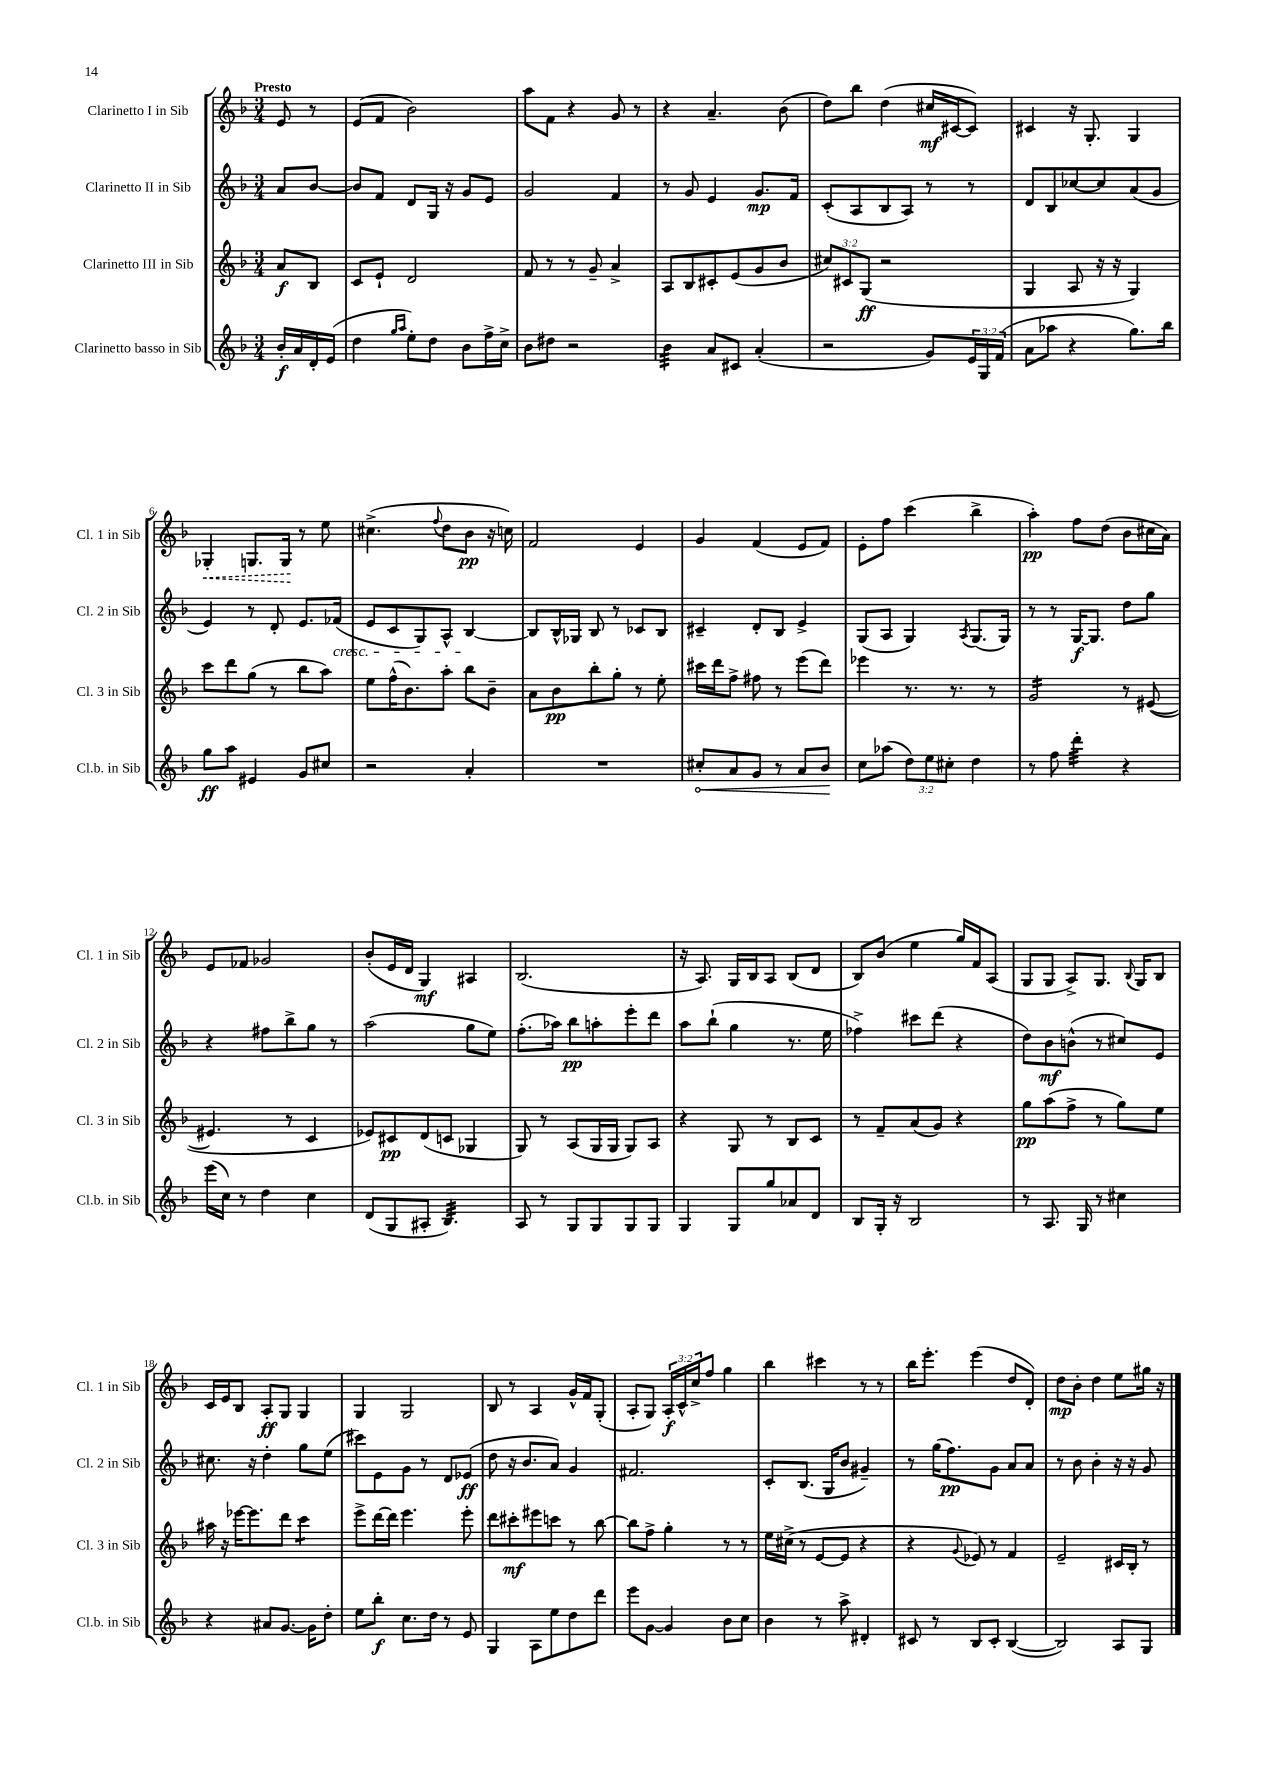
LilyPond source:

<<
\new StaffGroup <<
\new Staff = "s0" \with { instrumentName = "Clarinetto I in Sib" shortInstrumentName = "Cl. 1 in Sib" } {
    \clef treble \key f \major \numericTimeSignature \time 3/4 \override Staff.TupletNumber.text = #tuplet-number::calc-fraction-text \partial 4 \tempo "Presto"
    e'8 r8 |
    e'8( f'8 bes'2) |
    a''8 f'8 r4 g'8 r8 |
    r4 a'4.-- bes'8( |
    d''8) bes''8 d''4( cis''16\mf cis'16~ cis'8) |
    cis'4 r16 g8.-. g4 |
    \once \override Hairpin.style = #'dashed-line ges4-.\< g8. g16\! r8 e''8 |
    cis''4.->( \appoggiatura { f''8 } d''8 bes'8\pp r16 c''16) |
    f'2 e'4 |
    g'4 f'4( e'8 f'8) |
    e'8-. f''8 c'''4( bes''4-> |
    a''4-.\pp) f''8 d''8( bes'8 cis''16 a'16) |
    e'8 fes'8 ges'2 |
    bes'8-.( e'16 d'16 g4\mf) ais4 |
    bes2.( |
    r16 a8.) g16 bes16 a8 bes8( d'8 |
    bes8) bes'8( e''4 g''16) f'16 a8( |
    g8 g8 a8->) g8. \appoggiatura { bes8 } g16 bes8 |
    c'16 e'16 bes8 a8-.\ff g8 g4 |
    g4 g2 |
    bes8 r8 a4 g'16-^ f'16 g8-.( |
    a8-. g8) \tuplet 3/2 { a16-.\f c'16-^ c''16-> } f''8 g''4 |
    bes''4 cis'''4 r8 r8 |
    bes''16 e'''8.-. e'''4( d''8 d'8-.) |
    d''8\mp bes'8-. d''4 e''8 gis''16 r16 \bar "|." |
}
\new Staff = "s1" \with { instrumentName = "Clarinetto II in Sib" shortInstrumentName = "Cl. 2 in Sib" } {
    \clef treble \key f \major \numericTimeSignature \time 3/4 \partial 4
    a'8 bes'8~ |
    bes'8 f'8 d'8 g16 r16 g'8 e'8 |
    g'2 f'4 |
    r8 g'8 e'4 g'8.\mp f'16 |
    c'8-.( a8 bes8 a8) r8 r8 |
    d'8 bes8 ces''8~ ces''8 a'8( g'8 |
    e'4) r8 d'8-. e'8. fes'16\cresc( |
    e'8 c'8 g8) a8-^ bes4~\! |
    bes8 bes16-^ ges16 bes8 r8 ces'8 bes8 |
    cis'4-- d'8-. bes8 e'4-> |
    g8( a8 g4) \acciaccatura { a8 } g8.( g16) |
    r8 r8 g16~\f g8. d''8 g''8 |
    r4 fis''8 bes''8-> g''8 r8 |
    a''2( g''8 e''8) |
    f''8.-.( aes''16) bes''8\pp a''8-. e'''8-. d'''8 |
    a''8 bes''8-!( g''4 r8. e''16 |
    fes''4->) cis'''8 d'''8( r4 |
    d''8) bes'8\mf b'8-^( r8 cis''8) e'8 |
    cis''8. r16 d''4-. g''8 e''8( |
    cis'''8) e'8 g'8 r8 d'8 ees'8\ff( |
    d''8 r16 bes'8. a'8) g'4 |
    fis'2. |
    c'8-. bes8.( g16 bes'8 gis'4--) |
    r8 g''16( f''8.\pp) g'8 a'8 a'8 |
    r8 bes'8 bes'4-. r16 r16 g'8 \bar "|." |
}
\new Staff = "s2" \with { instrumentName = "Clarinetto III in Sib" shortInstrumentName = "Cl. 3 in Sib" } {
    \clef treble \key f \major \numericTimeSignature \time 3/4 \override Staff.TupletNumber.text = #tuplet-number::calc-fraction-text \partial 4
    a'8\f bes8 |
    c'8 e'8-! d'2 |
    f'8 r8 r8 g'8-- a'4-> |
    a8 bes8 cis'8-. e'8( g'8 bes'8 |
    \tuplet 3/2 { cis''8) cis'8 g8\ff( } r2 |
    g4 a8 r16 r16 g4) |
    c'''8 d'''8 g''8( r8 bes''8 a''8) |
    e''8 f''16-^( bes'8.) a''8-. bes''8 bes'8-- |
    a'8 bes'8\pp bes''8-. g''8-. r8 e''8-. |
    cis'''16 d'''16 f''8-> fis''8 r8 e'''8( d'''8) |
    ees'''4 r8. r8. r8 |
    g'2:16 r8 eis'8~( |
    eis'4. r8 c'4 |
    ees'8) cis'8\pp d'8( c'8 ges4 |
    g8) r8 a8( g16 g16 g8) a8 |
    r4 g8 r8 bes8 c'8 |
    r8 f'8-- a'8( g'8) r4 |
    g''8\pp a''8( f''8-> r8 g''8) e''8 |
    ais''16 r16 ees'''16~ ees'''8. d'''8 c'''4:8 |
    e'''8-> d'''16~ d'''16 e'''4. e'''8-. |
    d'''8 cis'''8-.\mf eis'''8 c'''8 r8 bes''8~ |
    bes''8 f''8-> g''4-. r8 r8 |
    e''16 cis''16->( r8 e'8~ e'8 r4 |
    r4 \appoggiatura { g'8 } ees'8) r8 f'4 |
    e'2-- cis'16 bes16-. r8 \bar "|." |
}
\new Staff = "s3" \with { instrumentName = "Clarinetto basso in Sib" shortInstrumentName = "Cl.b. in Sib" } {
    \clef treble \key f \major \numericTimeSignature \time 3/4 \override Staff.TupletNumber.text = #tuplet-number::calc-fraction-text \partial 4
    bes'16-.\f a'16 d'16-. e'16( |
    d''4 \grace { g''16 a''16 } e''8-.) d''8 bes'8 f''16-> c''16-> |
    bes'8 dis''8 r2 |
    bes'4:32 a'8 cis'8 a'4-.( |
    r2 g'8) \tuplet 3/2 { e'16 g16 f'16( } |
    a'8 aes''8 r4 g''8.) bes''16 |
    g''8\ff a''8 eis'4 g'8 cis''8 |
    r2 a'4-. |
    R2. |
    \once \override Hairpin.circled-tip = ##t cis''8-.\< a'8 g'8 r8 a'8 bes'8\! |
    c''8 aes''8( \tuplet 3/2 { d''8) e''8 cis''8-. } d''4 |
    r8 f''8 d'''4:32-. r4 |
    e'''16( c''16) r8 d''4 c''4 |
    d'8( g8 ais8-. bes4.:32) |
    a8 r8 g8 g8 g8 g8 |
    g4 g8 g''8 aes'8 d'8 |
    bes8 g16-. r16 bes2 |
    r8 a8. g16 r8 cis''4 |
    r4 ais'8 g'8.~ g'16 d''8-. |
    e''8 bes''8-.\f c''8. d''16 r8 e'8 |
    g4 a8 e''8 d''8 d'''8 |
    e'''8 g'8~ g'4 bes'8 c''8 |
    bes'4 r8 a''8-> dis'4-. |
    cis'8 r8 bes8 cis'8-. bes4~( |
    bes2) a8 g8 \bar "|." |
}
>>
>>
